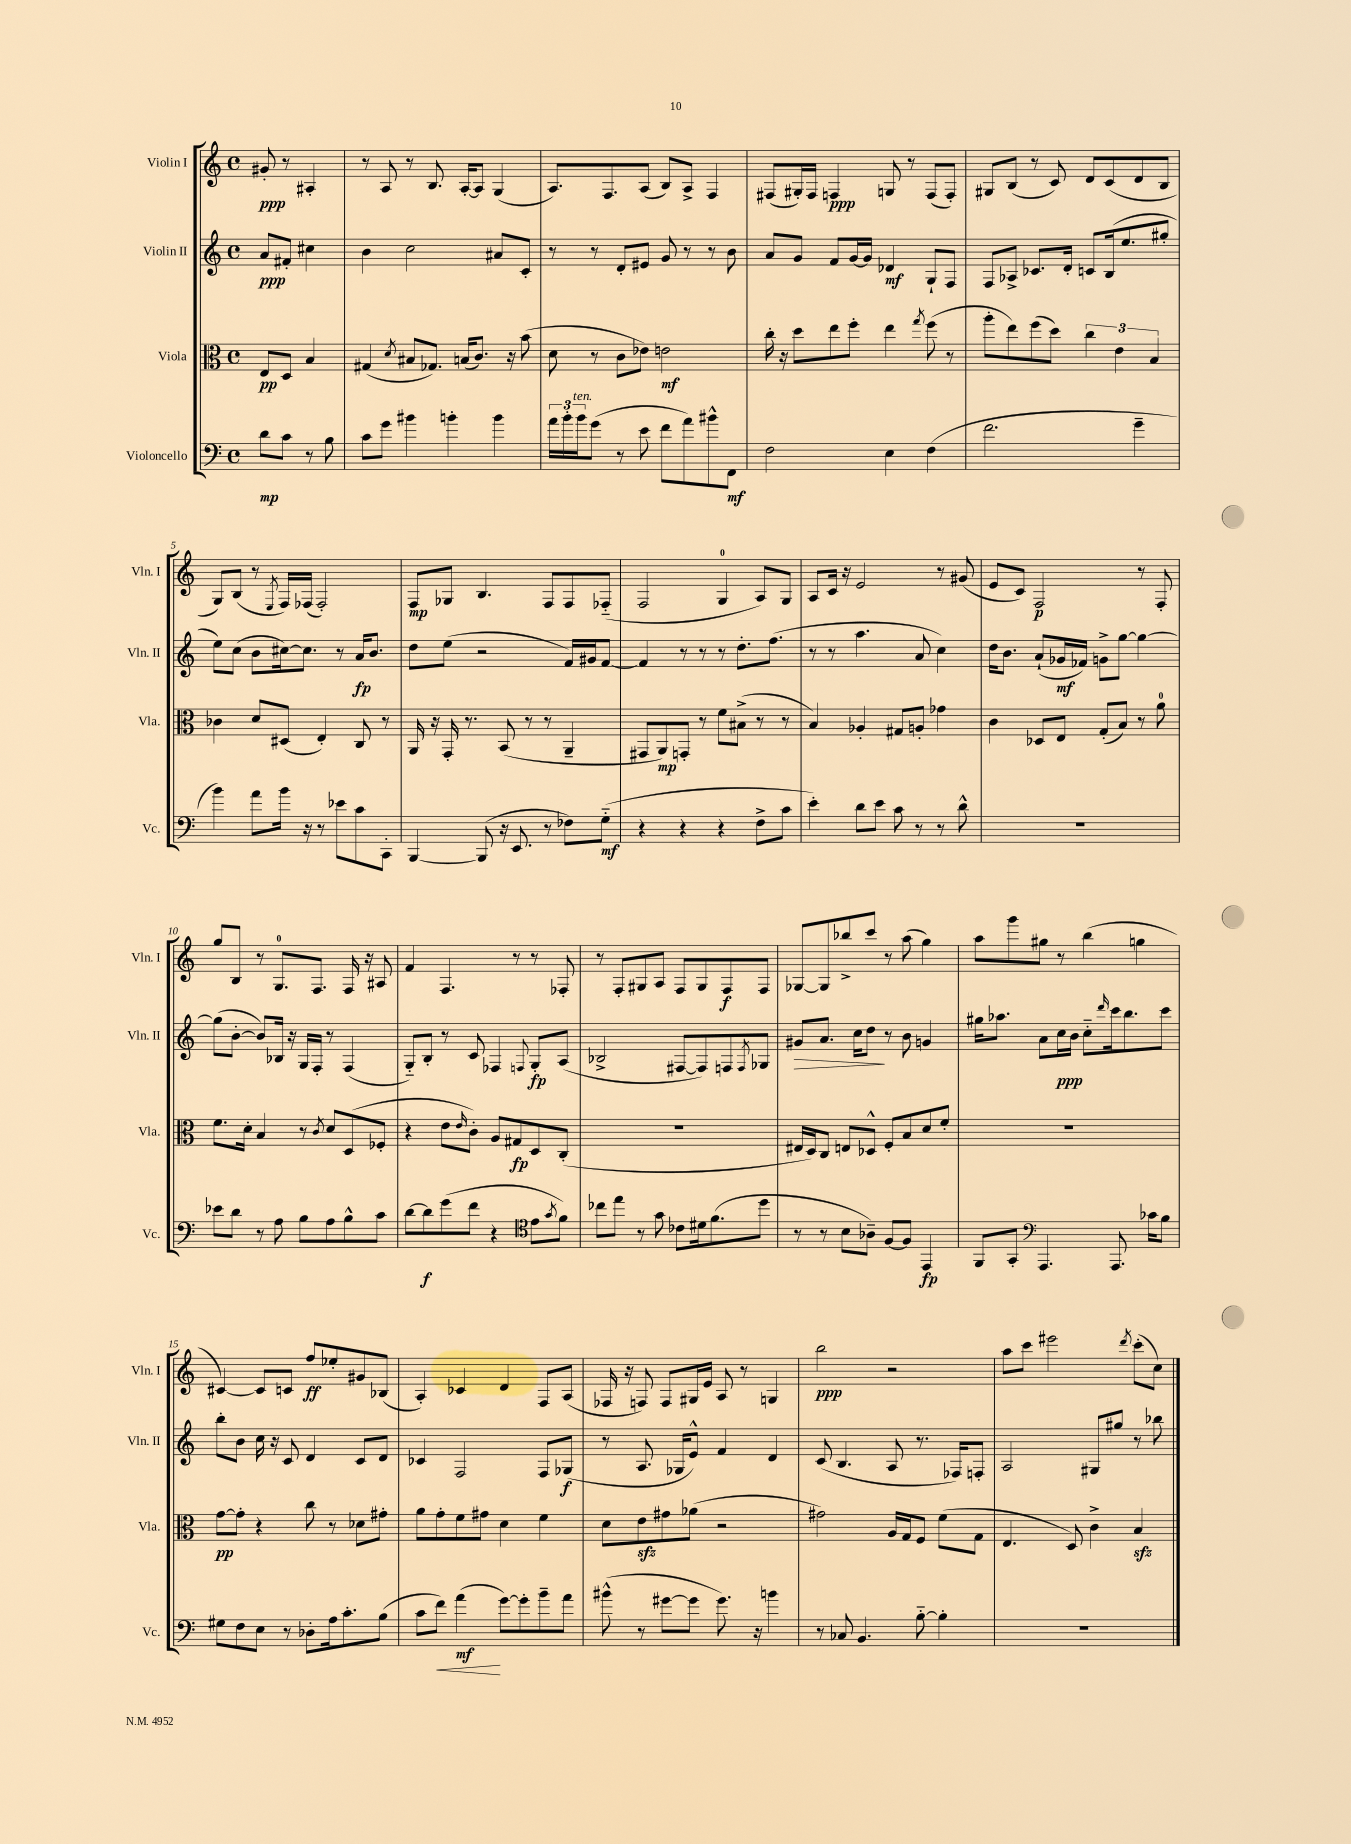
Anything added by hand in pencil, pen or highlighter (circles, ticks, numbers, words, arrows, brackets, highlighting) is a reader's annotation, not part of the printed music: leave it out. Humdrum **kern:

**kern	**kern	**kern	**kern
*staff4	*staff3	*staff2	*staff1
*clefF4	*clefC3	*clefG2	*clefG2
*k[]	*k[]	*k[]	*k[]
*M4/4	*M4/4	*M4/4	*M4/4
*met(c)	*met(c)	*met(c)	*met(c)
8d	8E	8a	8g#'
8c	8D	8f#'	8r
8r	4B	4cc#	4A#'
8B	.	.	.
=	=	=	=
8c	(4G#	4b	8r
8g	.	.	8A
.	8qd	.	.
4b#	8B#	2cc	8r
.	8.G-)	.	8.B
4b'	.	.	.
.	(16B	.	[16A'
.	8.c)	.	8A]
4b	.	8a#	(4G
.	16r	.	.
.	(8b	8c'	.
=	=	=	=
24a	8d	8r	8.A)
24b'	.	.	.
24b	.	.	.
(8g	8r	8r	.
.	.	.	8.F
8r	8c	8d'	.
8e	8e-)	8e#	(8A
8f	2e	8g	8B)
8a)	.	8r	8A^
8b#^^	.	8r	4F
8FF	.	8b	.
=	=	=	=
2F	16cc'	8a	(8F#
.	16r	.	.
.	8dd	8g	16G#')
.	.	.	16F#
.	8ee	8f	4F
.	8ff'	[16g	.
.	.	16g]	.
4E	4ee	4d-	8G
.	.	.	8r
.	8qgg	.	.
(4F	(8ff	8G`	(8F
.	8r	8F	8F')
=	=	=	=
2.f	8aa'	8F	8G#
.	8ee)	8A-^	(8B
.	(8ff	8.c-	8r
.	8dd)	.	8c)
.	.	16d'	.
.	6cc	8c	8d
.	.	(16B	(8c
.	6e	.	.
.	.	8.ee	.
4g~	.	.	8d
.	6B	.	.
.	.	8gg#'	8B
=	=	=	=
4b)	4c-	8ee)	8G)
.	.	(8cc	(8B
8a	8d	8b	8r
.	.	.	8qE
16b	(8D#	[16cc#)	16F)
16r	.	8.cc#]	(16F-
8r	4E')	.	2F-')
8e-	.	8r	.
8c	8C	16a	.
.	.	8.b	.
8CC'	8r	.	.
=	=	=	=
[4BBB	16AA	8dd	8F
.	16r	.	.
.	16GG'	(8ee	8G-
.	8.r	.	.
(8BBB]	.	2r	4.B
16r	(8BB	.	.
8.EE	.	.	.
.	8r	.	.
8r	8r	.	8F
8F-)	4AA~	16f)	8F
.	.	16g#	.
(8G'~	.	[8f	(8F-'~
=	=	=	=
4r	8GG#	4f]	2F
.	8AA)	.	.
4r	8GG'	8r	.
.	8r	8r	.
4r	8f	8r	4G
.	(8B#^	8.dd'	.
8F^	8r	.	8A)
.	.	(8.ff	.
8c	8r	.	8G
=	=	=	=
4e')	4B)	8r	8A
.	.	8r	16c
.	.	.	16r
8d	4A-'	4.aa	2e
8e	.	.	.
8c	8G#	.	.
8r	8A'	8a	.
8r	4g-	4cc)	8r
8d^^	.	.	(8g#
=	=	=	=
1r	4c	16dd	8e
.	.	8.b	.
.	.	.	8c)
.	8D-	(8a`	2F
.	8E	16g-	.
.	.	16f-)	.
.	(8G'	8g^	.
.	8B)	[8gg	.
.	8r	4gg_	8r
.	8a	.	8F'
=	=	=	=
8e-	8.f	(8gg]	8gg
8d	.	[8b'	8B
.	16d'	.	.
8r	4B	8b])	8r
8A	.	16B-	8.G
.	.	16r	.
8B	8r	16G	.
.	.	16F'	8.F
.	8qc	.	.
8A	8d	8r	.
8B^^	(8D	(4F	16F
.	.	.	16r
8c	8F-'	.	8A#
=	=	=	=
[8d	4r	8G'~)	4f
8d]	.	8B'	.
(8g	8e	8r	4.F
.	16qqe	.	.
8f	8c')	8c	.
4r	8A	4F-	.
.	8G#	.	8r
*clefC4	*	*	*
.	.	8qqF	.
8e	8D	8G'	8r
8qg	.	.	.
8f)	(8C'	(8A	8F-'
=	=	=	=
8cc-	1r	2B-^	8r
8ee	.	.	8F'
8r	.	.	8G#
8g	.	.	8A
8c-	.	[8F#	8F
16d#	.	8F#])	8G#
(8.f	.	.	.
.	.	8F	8F
.	.	8qF	.
8dd	.	8G-	8F
=	=	=	=
8r	16E#	8g#	[8G-
.	16D)	.	.
8r	8C	8.a	8G-]
8B	8E	.	8bb-^
.	.	16cc	.
8A-~)	8D-^^	8dd	8ccc
[8F	8F'	8r	8r
8F]	8B	8b	(8aa
4EE	8d	4g	4gg)
.	8f'	.	.
=	=	=	=
8FF	1r	16gg#	8aa
.	.	8.aa-	.
8GG'	.	.	8ggg
*clefF4	*	*	*
4.AAA	.	8a	8gg#
.	.	16cc	8r
.	.	16b	.
.	.	8cc'~	(4bb
.	.	16qqddd	.
8.AAA	.	16ccc	.
.	.	8.bb	.
.	.	.	4gg
16c-	.	.	.
8B	.	8ccc	.
=	=	=	=
8G#	[8g	8bb'	[4c#)
8F	8g']	8b	.
8E	4r	16cc	8c#]
.	.	16r	.
8r	.	8c	8c
8D-'	8cc	4d	8ff
16A	8r	.	8ee-'
8.c'	.	.	.
.	8d-	8c	8g#
(8B	8g#'	8d	(8B-
=	=	=	=
8c	8a	4c-	4A')
8f)	8g'	.	.
(4a	8f	2F	4c-
.	8g#	.	.
[8g)	4d	.	4d
8g']	.	.	.
8b~	4f	8F	8F
8a	.	(8G-	(8A
=	=	=	=
(8b#^^	8d	8r	16F-
.	.	.	16r
8r	8e	8.A	8F)
[8g#	8g#	.	8F
.	.	16G-	.
8g#]	(8a-	8e^^)	16G#
.	.	.	16e
8.g#)	2r	4f	8A
.	.	.	8r
16r	.	.	.
4b	.	4d	4G
=	=	=	=
8r	2g#)	(8c	2bb
8C-	.	4.B	.
4.BB	.	.	.
.	16A	8A	2r
.	16G	.	.
[8B'~	8F	8.r	.
4B']	(8f	.	.
.	.	16F-)	.
.	8G	8F'	.
=	=	=	=
1r	4.E	2A	8aa
.	.	.	8ccc
.	.	.	2eee#
.	8D)	.	.
.	4c^	8G#	.
.	.	8gg#	.
.	.	.	8qddd
.	4B	8r	(8ccc'
.	.	8bb-	8cc)
==	==	==	==
*-	*-	*-	*-
